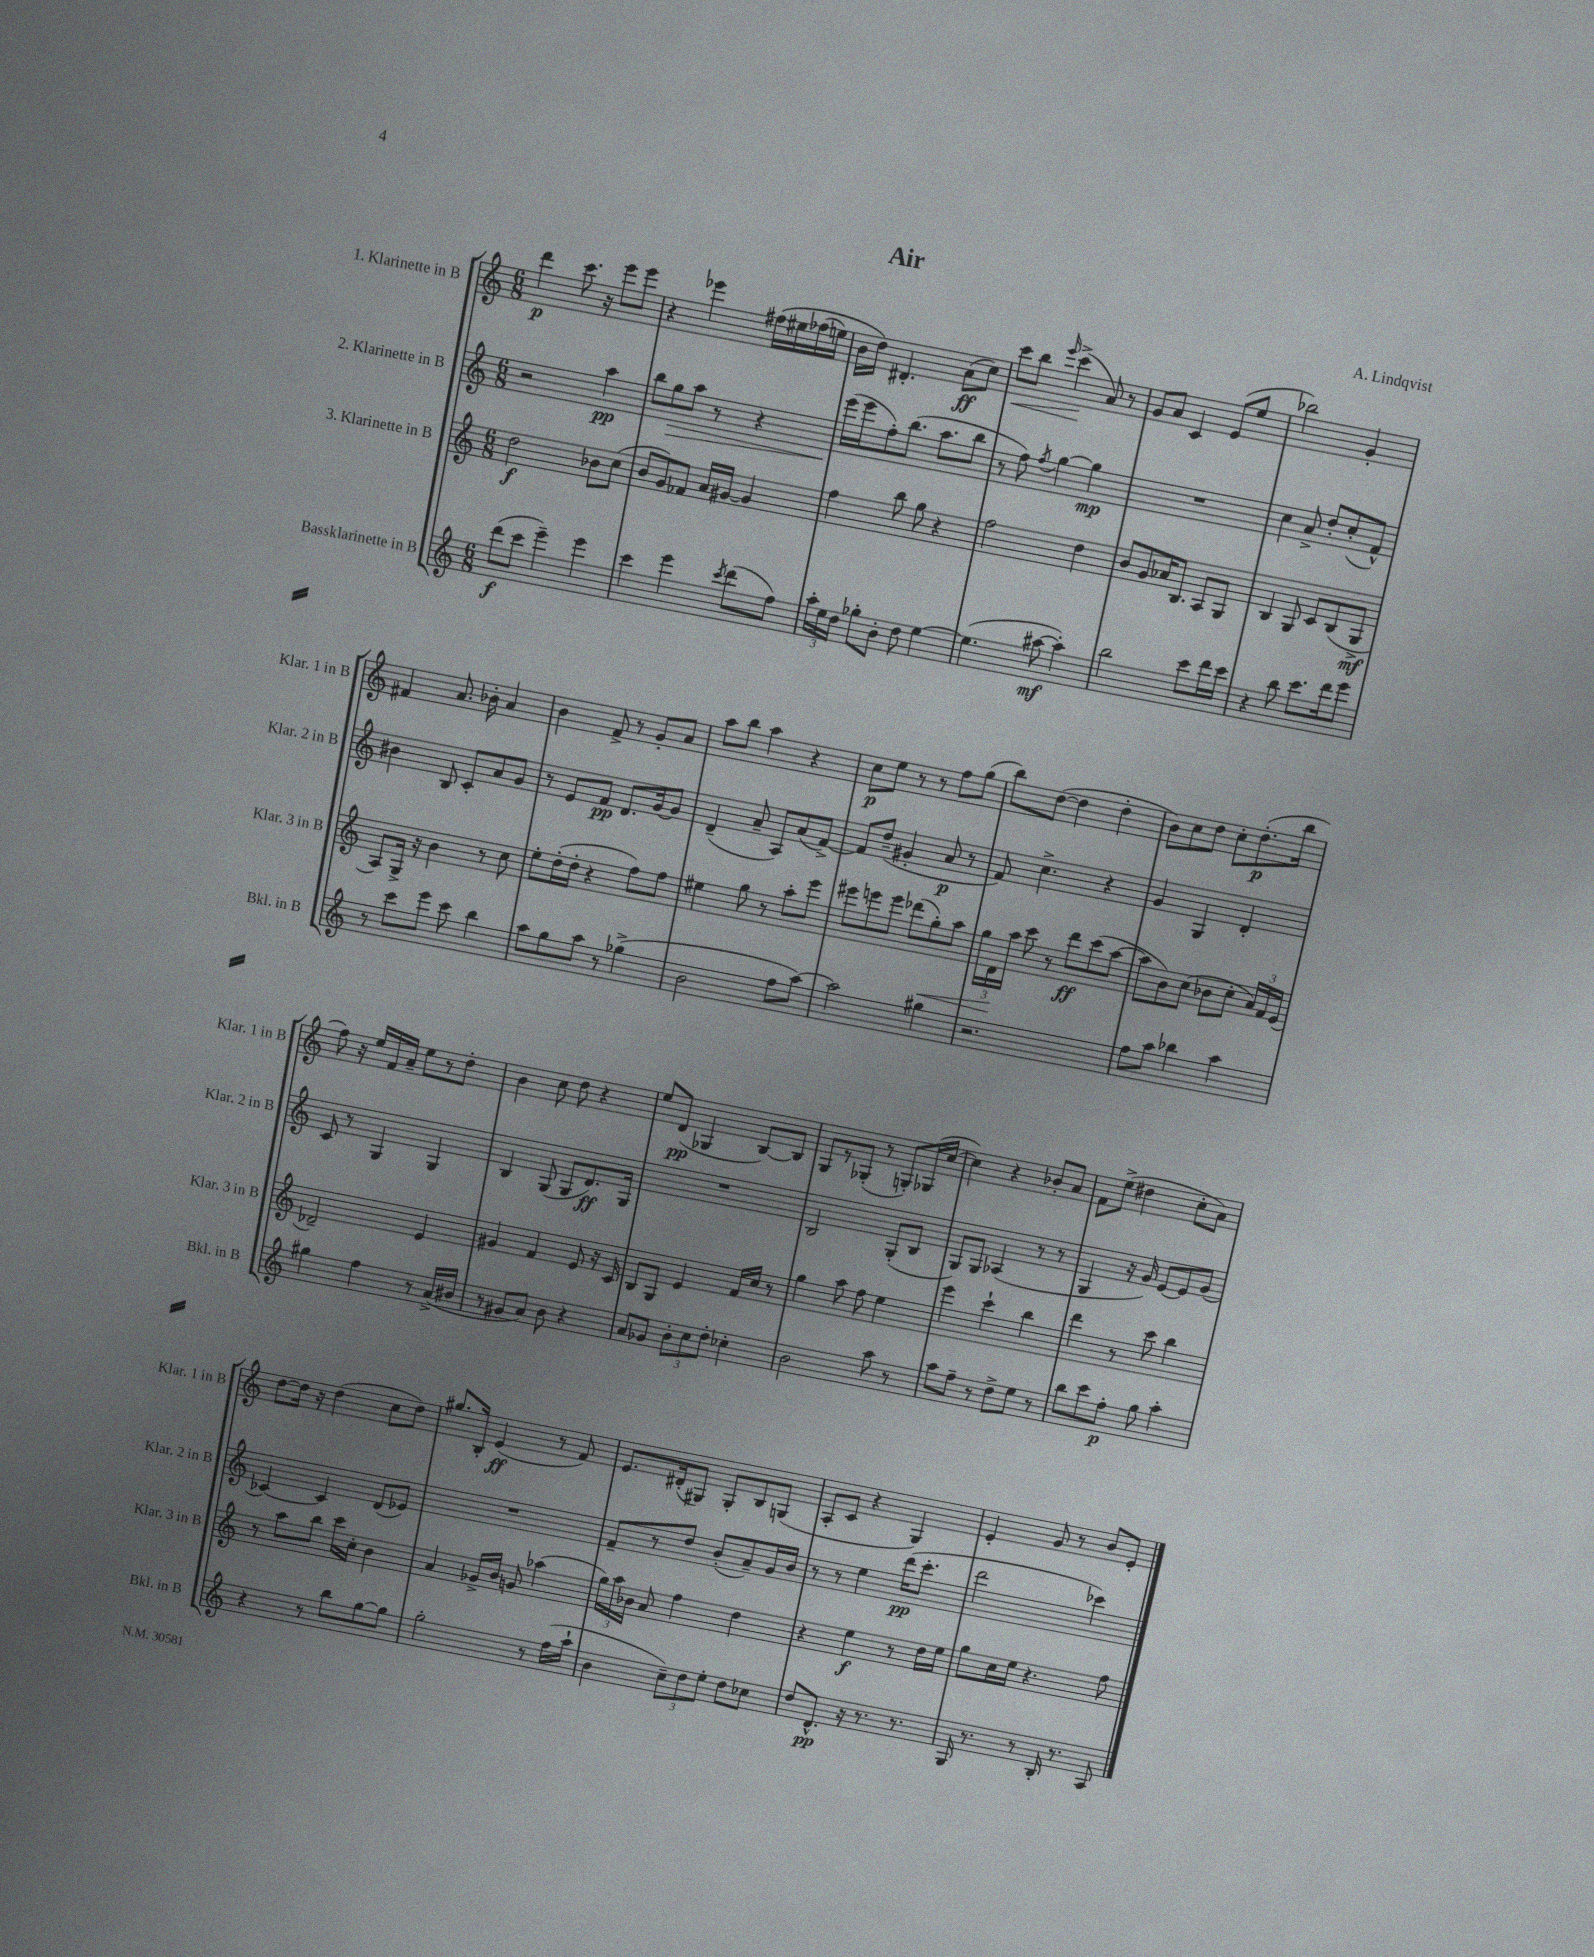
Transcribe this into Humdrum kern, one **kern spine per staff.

**kern	**kern	**kern	**kern
*staff4	*staff3	*staff2	*staff1
*clefG2	*clefG2	*clefG2	*clefG2
*k[]	*k[]	*k[]	*k[]
*M6/8	*M6/8	*M6/8	*M6/8
(8ddd\L	2dd\	2r	4ddd\
8ccc\J	.	.	.
4eee~\)	.	.	8.ccc\
.	.	.	16r
4eee\	8b-\L	4aa\	8eee\L
.	(8cc\J	.	8eee\J
=	=	=	=
4ccc\	8b/L	8bb\L	4r
.	8g/)	8gg\	.
4eee\	8f-/J	8aa\J	4eee-\
.	16a/LL	8r	.
.	[16g#/JJ	.	.
8qccc/	.	.	.
(8ddd\L	4g#/]	4r	&(16ff#\LL
.	.	.	16ee#\
8ff\J)	.	.	(16ff-\
.	.	.	16ee\JJ)
=	=	=	=
24aa'\LL	4ff\	(16eee\LL	16b\LL
24ee\	.	.	.
.	.	16eee\J	16dd\JJ&)
24dd\JJ	.	.	.
8gg-'\L	.	8ff'\)	4.d#'/
8b'\J	8bb\	(8.bb\J	.
8dd\	8gg\	.	.
.	.	8.aa\L	.
[4ee\	4r	.	(8a\L
.	.	8bb\J	8cc\J)
=	=	=	=
(4.ee\]	2ff\	8r	8ccc\L
.	.	8ff\)	8bb\J
.	.	8qff/	16qqeee/
.	.	[4gg\	(4ccc^\
[8aa#\	.	.	.
4aa#'\])	4dd\	4gg\]	8a/)
.	.	.	8r
=	=	=	=
2bb\	8b/L	2.r	8g/L
.	8g/	.	8a/J
.	16a-/K	.	4c/
.	8.B/J	.	.
8ccc\L	8A/L	.	(8e/L
16ddd\L	8G/J	.	8ee/J
16ccc\JJ	.	.	.
=	=	=	=
4r	4B/	4cc\	2bb-\)
8bb\	8G/	8a^/	.
8.ccc\L	8c/L	8dd'/L	.
.	(8B/	(8cc'/	4g'/
16ddd\k	.	.	.
8eee\J	8G^/J	8f^^/J)	.
=	=	=	=
8r	8A/L)	4b#\	4f#/
8ccc\L	16G^/Jk	.	.
.	16r	.	.
8eee\J	4b\	8B/	8.a/
8ccc\	.	8c'/L	.
.	.	.	16b-'\
4bb\	8r	8a/	4a/
.	8cc\	8g/J	.
=	=	=	=
8aa\L	8ee'\L	8r	4b\
8gg\	(16dd'\L	8e/L	.
.	16dd'\JJ	.	.
8aa\J	4r	8f/J	8f^/
8r	.	8.d/L	8r
(4gg-^\	8ff\L)	.	8g'/L
.	.	[16g/k	.
.	8ff\J	8g/]J	8a/J
=	=	=	=
2b\	4ee#\	(4d~/	8aa\L
.	.	.	8bb\J
.	8gg\	8a~/	4aa\
.	8r	8A/L)	.
8ff\L	8aa'\L	(8a/	4r
[8aa\J)	8eee\J	[8f^/J)	.
=	=	=	=
2aa\]	8eee#\L	8f/]L	8cc\L
.	8eee\	(8dd~/J	8ee\J
.	8eee\J	4g#'/	8r
.	(8ddd-\L	.	8r
4gg#\	8gg'\)	8a/	8ff\L
.	8aa\J	8r	(8gg\J
=	=	=	=
2.r	24gg\LL	8f/)	8bb\L)
.	24d\	.	.
.	24aa\JJ	.	.
.	8ccc\	4.cc^\	([8dd\J
.	8r	.	4dd\]
.	8ddd\L	.	.
.	(8ccc\	4r	4dd'\
.	[8aa\J	.	.
=	=	=	=
8ff\L	8aa\]L	4g/	8b\L)
8aa\J	8b\)	.	8cc\
4bb-\	(8cc\J	4G/	8dd\J
.	8b-\L	.	8cc'\L
4aa\	8cc'\J	4d'/	(8.dd'\
.	24a/LL)	.	.
.	24f/	.	.
.	.	.	16bb\Jk
.	(24e/JJ	.	.
=	=	=	=
4gg#\	2d-~/)	8c/	8ff\)
.	.	8r	16r
.	.	.	16ee/LL
4ff\	.	4G/	16f/
.	.	.	16a~/JJ
.	.	.	8ee\L
8r	4e/	4G/	8r
(16a^/LL	.	.	8dd'\J
16b#/JJ	.	.	.
=	=	=	=
8r	4g#/	4B/	4b\
8g#/L	.	.	.
8a/J)	4f/	(8G/	8cc\
8b\	.	8G/L	8dd\
4r	8e/	8.d/)	4r
.	16r	.	.
.	16c/	16G/Jk	.
=	=	=	=
8a/L	8B/L	2.r	8ee/L
8g-/J	8G/J	.	(8d/J
12b'\L	4e/	.	4G-/
12cc\	.	.	.
12dd'\J	.	.	.
4cc-'\	16f/LL	.	[8B/L)
.	16cc/JJ	.	.
.	8r	.	8B/]J
=	=	=	=
2b\	4gg\	2B/	8G/L
.	.	.	8r
.	8aa\	.	(8G-'/J
.	8ff\	.	8r
8aa\	4ee\	(8G'/L	8G'/L)
8r	.	8B/J	(16G-/L
.	.	.	[16cc/JJ
=	=	=	=
8aa\L	4eee\	8G/L)	4cc\])
8ff~\J	.	8G/J	.
8r	4ccc`\	(4A-/	4r
8dd^\L	.	.	.
8ee\J	4bb\	8r	8b-'/L
8r	.	8r	8a/J
=	=	=	=
8bb\L	4ddd\	4G/	8f\L
8ccc\	.	.	(8ee^\J
8ff'\J	8r	16r	4dd#\
.	.	16g/)	.
8gg\	8ccc\	[8e/L	.
4aa'\	4bb\	8e/]	8cc'\L
.	.	(8g/J	8a\J)
=	=	=	=
4r	8r	[4c-/)	[8dd\L
.	8aa\L	.	16dd\]Jk
.	.	.	16r
8r	8bb\J	4c-/]	(4dd\
8bb\L	16ccc\LL	.	.
.	16cc'\JJ	.	.
[8gg\	4b\	(8d/L	8cc\L
8gg\]J	.	8e-/J)	8dd\J)
=	=	=	=
2gg'\	4a/	2.r	8.gg#/L
.	.	.	16B'/Jk
.	16g-^/LL	.	(4e/
.	16b/JJ	.	.
.	8g/	.	.
8r	(4aa-\	.	8r
(16ff\LL	.	.	8f/)
16aa`\JJ	.	.	.
=	=	=	=
4b\	24gg\LL)	8f~/L	8.e/L
.	24aa\	.	.
.	24b-\JJ	.	.
.	8a/	8r	.
.	.	.	(16d#'/k
12cc~\L)	4ff\	8dd/J	8G#/J)
12dd\	.	.	.
.	.	(8b'/L	8G#'/L
12ee'\J	.	.	.
8dd\L	4dd\	8a~/)	8B/
8cc-\J	.	16g/L	(8G/J
.	.	16b/JJ	.
=	=	=	=
8dd/L	4r	8r	8A'/L
8.d^^/J	.	8r	8c/J
.	4ee\	4ee\	4r
16r	.	.	.
8.r	.	.	.
.	8r	(16ddd\LK	4G/)
8.r	.	8.ccc'\J	.
.	16dd\LL	.	.
.	16ee\JJ	.	.
=	=	=	=
16G/	8gg\L	2ddd\	4e'/
8.r	.	.	.
.	16cc\L	.	.
.	16ee\JJ	.	.
8r	4.r	.	8g/
16B'/	.	.	8r
8.r	.	.	.
.	.	4ccc-\)	8b/L
8A/	8ff\	.	8e'/J
==	==	==	==
*-	*-	*-	*-
